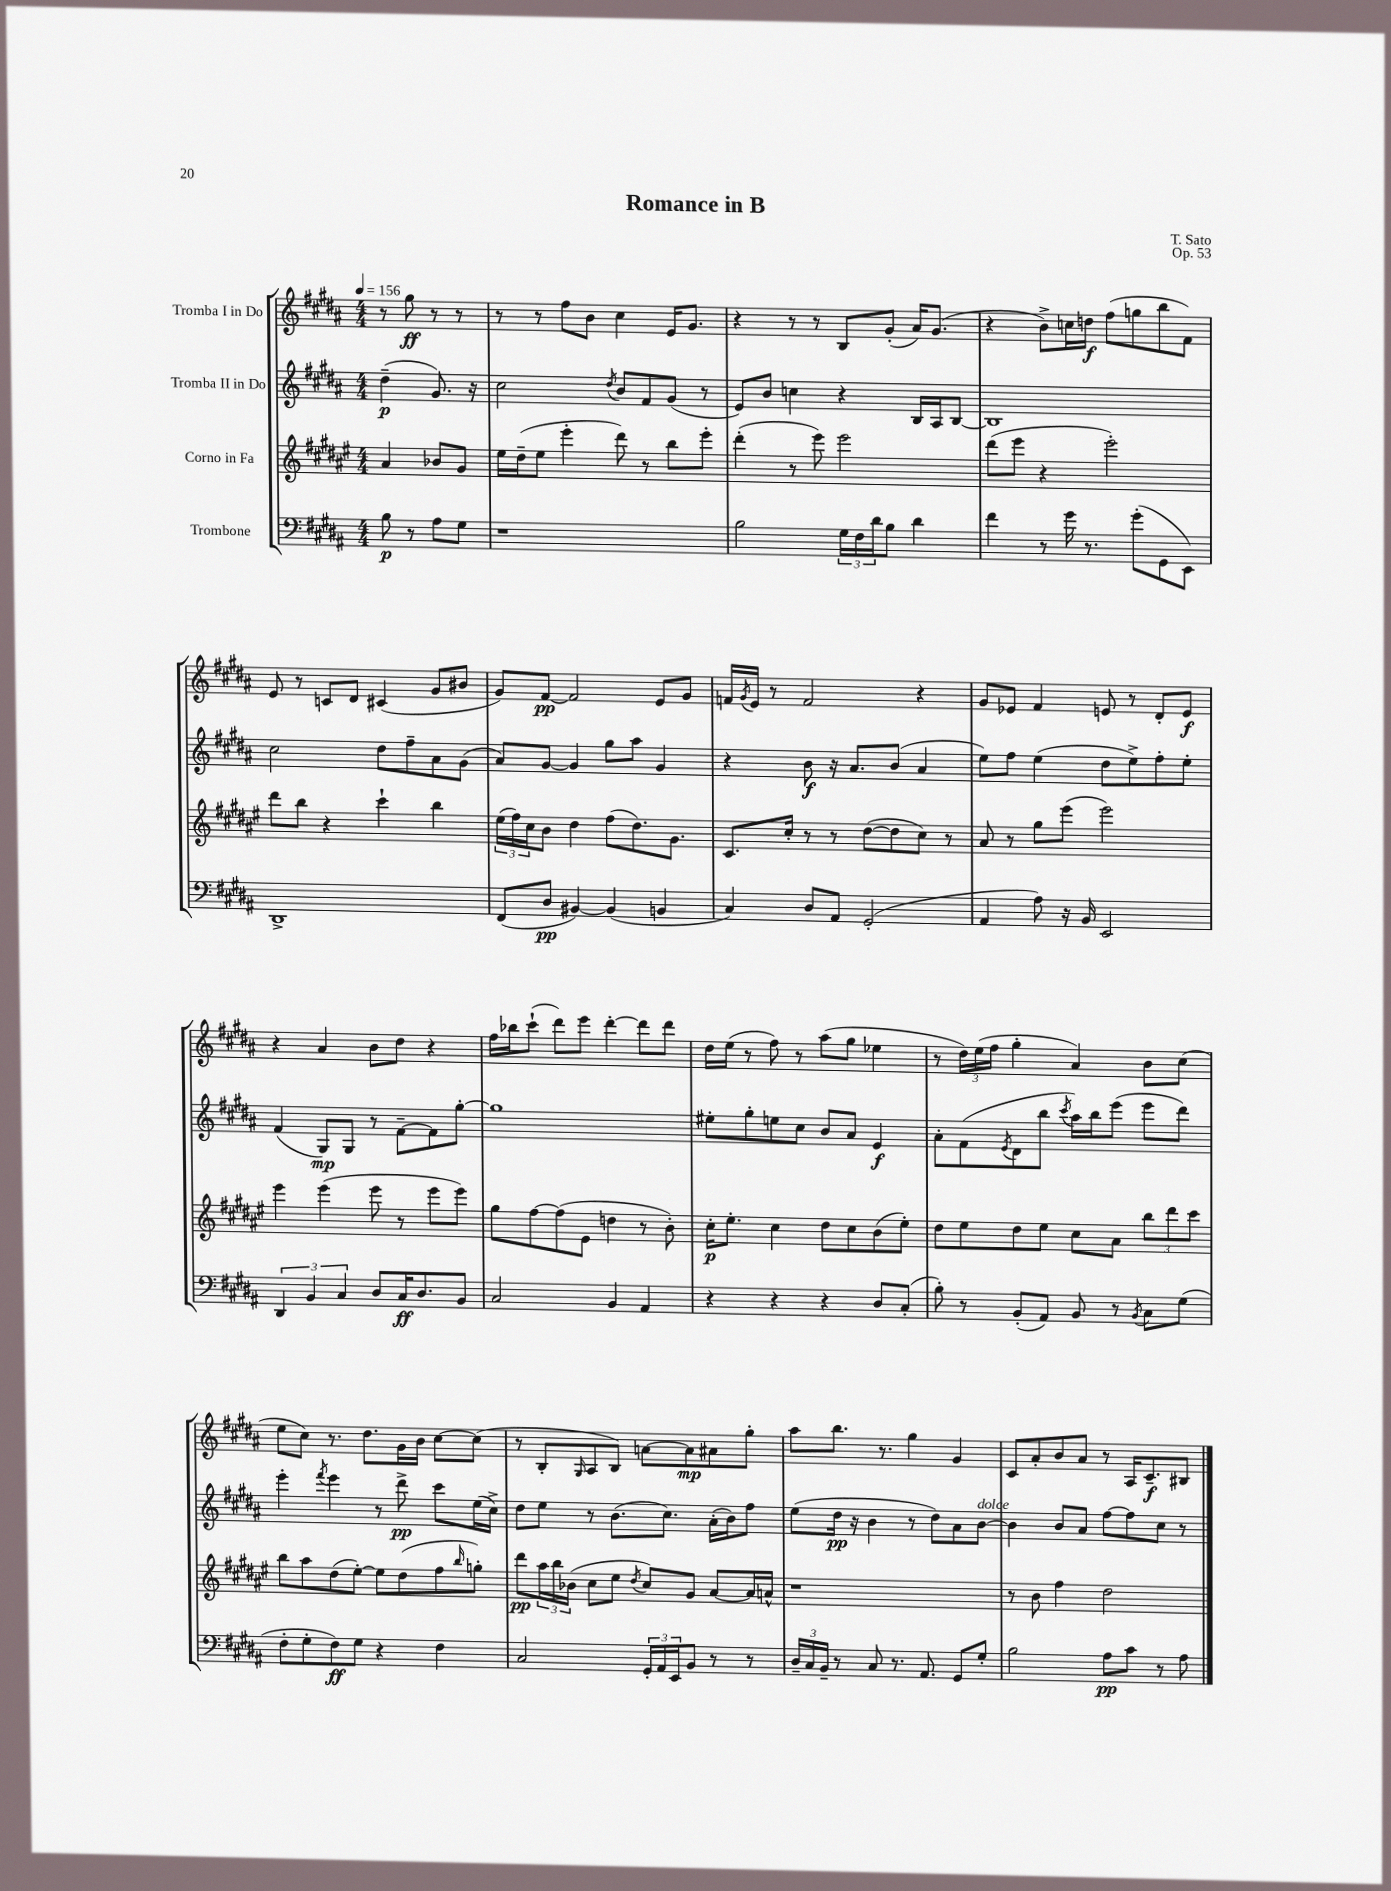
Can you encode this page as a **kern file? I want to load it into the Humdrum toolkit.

**kern	**kern	**kern	**kern
*staff4	*staff3	*staff2	*staff1
*clefF4	*clefG2	*clefG2	*clefG2
*k[f#c#g#d#a#]	*k[f#c#g#d#a#e#]	*k[f#c#g#d#a#]	*k[f#c#g#d#a#]
*M4/4	*M4/4	*M4/4	*M4/4
*MM156	*MM156	*MM156	*MM156
8B	4a#	(4dd#~	8r
8r	.	.	8gg#
8A#	8b-	8.g#)	8r
8G#	8g#	.	8r
.	.	16r	.
=	=	=	=
1r	16ee#	2cc#	8r
.	(16dd#~	.	.
.	8ee#	.	8r
.	4eee#'	.	8ff#
.	.	.	8b
.	.	8qdd#	.
.	8ddd#)	8b	4cc#
.	8r	8f#	.
.	8bb	(8g#	16e
.	.	.	8.g#
.	8eee#'	8r	.
=	=	=	=
2B	(4ddd#'	8e)	4r
.	.	8b	.
.	8r	4cc	8r
.	8eee#)	.	8r
24G#	2eee#	4r	8B
24F#	.	.	.
24d#	.	.	.
8B	.	.	(8g#'
4d#	.	16B	16a#)
.	.	16A#	(8.g#
.	.	[8B	.
=	=	=	=
4f#	(8ddd#	1B]	4r
.	8eee#	.	.
8r	4r	.	8b^)
16g#	.	.	16cc
8.r	.	.	16dd
.	2eee#')	.	(8ff#
(8g#'	.	.	8gg
8GG#	.	.	8bb
8EE)	.	.	8f#)
=	=	=	=
1DD#^	8ddd#	2cc#	8e
.	8bb	.	8r
.	4r	.	8c
.	.	.	8d#
.	4ccc#`	8dd#	(4c#
.	.	8ff#~	.
.	4bb	8a#	8g#
.	.	(8g#	8b#
=	=	=	=
(8FF#	(24ee#	8a#)	8g#)
.	24ff#)	.	.
.	24cc#	.	.
8D#	8b	[8g#	[8f#
[4BB#)	4dd#	4g#]	2f#]
(4BB#]	(8ff#	8gg#	.
.	8.dd#)	8aa#	.
4BB	.	4g#	8e
.	8.g#	.	.
.	.	.	8g#
=	=	=	=
4C#)	8.c#	4r	16f
.	.	.	8qg#
.	.	.	16e
.	.	.	8r
.	16cc#'	.	.
8D#	8r	8b	2f
8AA#	8r	16r	.
.	.	8.a#	.
(2GG#'	([8dd#	.	.
.	8dd#]	(8b	.
.	8cc#)	4a#	4r
.	8r	.	.
=	=	=	=
4AA#	8a#	8ee)	8g#
.	8r	8ff#	8e-
8A#)	8gg#	(4ee	4f#
16r	(8eee#	.	.
16BB	.	.	.
2EE	2eee#)	8dd#	8e
.	.	8ee^)	8r
.	.	8ff#'	8d#'
.	.	8ee'	8e
=	=	=	=
6DD#	4eee#	(4f#	4r
6BB	.	.	.
.	(4eee#	8G#)	4a#
6C#	.	.	.
.	.	8G#	.
8D#	8eee#	8r	8b
16C#	8r	[8f#~	8dd#
8.D#	.	.	.
.	8eee#	8f#]	4r
8BB	8eee#)	[8gg#'	.
=	=	=	=
2C#	8gg#	1gg#]	16ff#
.	.	.	16bb-
.	[8ff#	.	(8ccc#`
.	(8ff#]	.	8ddd#)
.	8e#	.	8eee
4BB	4dd	.	[4ddd#'
4AA#	8r	.	8ddd#]
.	8b')	.	8ddd#
=	=	=	=
4r	16cc#'	8ee#'	16dd#
.	8.ee#'	.	(16ee
.	.	8gg#'	8r
4r	4cc#	8ee	8ff#)
.	.	8cc#	8r
4r	8dd#	8b	(8aa#
.	8cc#	8a#	8gg#
8D#	(8b	4e	4ee-
(8C#'	8ee#')	.	.
=	=	=	=
8B')	8dd#	8a#'	8r
8r	8ee#	(8f#	24dd#)
.	.	.	(24ee
.	.	.	24ff#
.	.	8qe	.
(8BB'	8dd#	8d#	4gg#'
8AA#)	8ee#	8bb	.
.	.	8qccc#	.
8BB	8cc#	16aa#)	4a#)
.	.	16bb	.
8r	8a#	(8eee	.
8qBB	.	.	.
8C#	12bb	8eee	8b
.	12ddd#	.	.
(8G#	.	8ddd#)	(8cc#
.	12ccc#	.	.
=	=	=	=
8F#'	8bb	4eee'	8ee
8G#'	8aa#	.	8cc#)
.	.	8qfff#	.
8F#)	(8dd#	4eee	8.r
8G#	[8ee#')	.	.
.	.	.	8.dd#
4r	8ee#]	8r	.
.	(8dd#	8ddd#^	16g#
.	.	.	16b
4F#	8ff#	8ccc#	[8cc#
.	16qqbb	.	.
.	8gg')	(16ee	(8cc#]
.	.	16cc#^)	.
=	=	=	=
2C#	8ddd#	8dd#	8r
.	24aa#	8ee	8B'
.	24bb	.	.
.	(24b-	.	.
.	.	.	16qqG#
.	8cc#	8r	8A#
.	8ee#	(8.b	8B)
.	8qdd#	.	.
24GG#'	8cc#)	.	[8a
24AA#	.	.	.
.	.	8.cc#)	.
24EE	.	.	.
8BB	8g#	.	8a]
8r	[8a#	(16a#'	8a#
.	.	16b)	.
8r	16a#]	8ff#	8gg#'
.	16a^^	.	.
=	=	=	=
24D#~	1r	(8ee	8aa#
24C#	.	.	.
24BB~	.	.	.
8r	.	16dd#	8.bb
.	.	16r	.
8C#	.	4b	.
.	.	.	8.r
8.r	.	.	.
.	.	8r	4gg#
8.AA#	.	.	.
.	.	8dd#)	.
8GG#	.	8a#	4g#
8G#'	.	[8b	.
=	=	=	=
2B	8r	4b]	8c#
.	8b	.	8a#'
.	4ff#	8b	8b
.	.	8a#	8a#
8A#	2dd#	[8ff#	8r
8c#	.	8ff#]	16A#
.	.	.	8.c#~
8r	.	8cc#	.
8A#	.	8r	8B#
==	==	==	==
*-	*-	*-	*-
